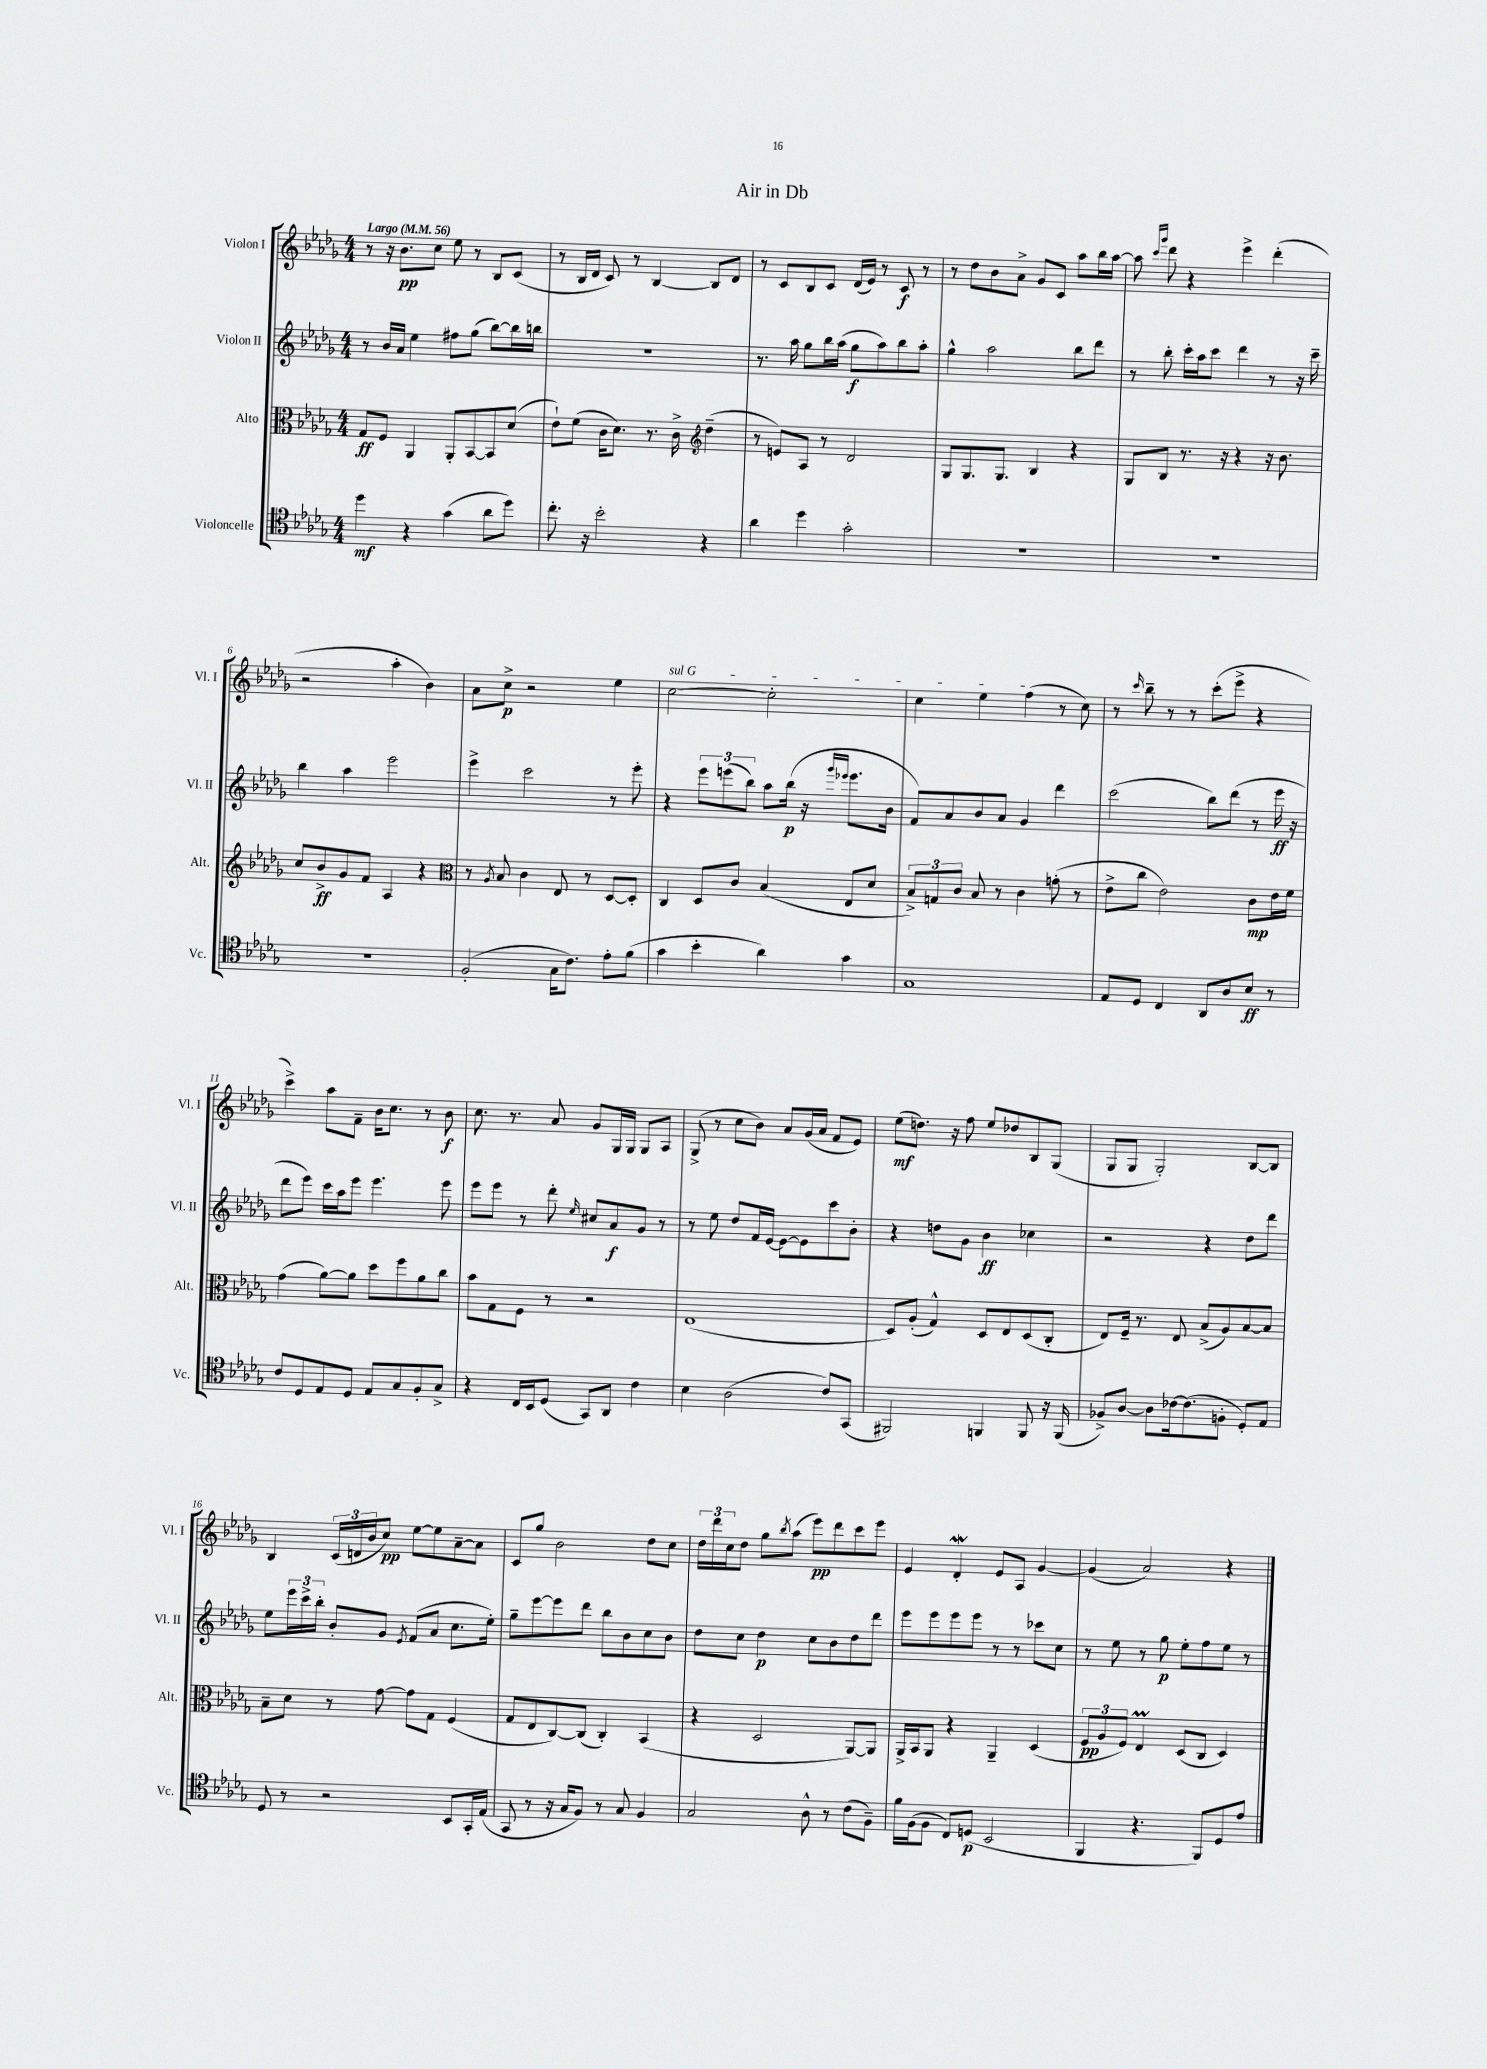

**kern	**dynam	**kern	**dynam	**kern	**dynam	**kern	**dynam
*part4	*part4	*part3	*part3	*part2	*part2	*part1	*part1
*staff4	*staff4	*staff3	*staff3	*staff2	*staff2	*staff1	*staff1
*I"Violoncelle	*	*I"Alto	*	*I"Violon II	*	*I"Violon I	*
*I'Vc.	*	*I'Alt.	*	*I'Vl. II	*	*I'Vl. I	*
*clefC4	*	*clefC3	*	*clefG2	*	*clefG2	*
*k[b-e-a-d-g-]	*	*k[b-e-a-d-g-]	*	*k[b-e-a-d-g-]	*	*k[b-e-a-d-g-]	*
*M4/4	*	*M4/4	*	*M4/4	*	*M4/4	*
*MM56	*	*MM56	*	*MM56	*	*MM56	*
=1	=1	=1	=1	=1	=1	=1	=1
!	!	!	!	!	!	!LO:TX:a:B:t=Largo	!
4dd-\	mf	8G-/L	ff	8r	.	8r	.
.	.	8F/J	.	16b-/LL	.	16r	.
.	.	.	.	16a-/JJ	.	8.b-\L	pp
4r	.	4AA-/	.	4ee-\	.	.	.
.	.	.	.	.	.	8cc\J	.
(4g-\	.	8AA-'/L	.	8ff#X\L	.	8ee-\	.
.	.	[8BB-/	.	(8gg-\J	.	8r	.
8a-\L	.	8BB-/]	.	[8bb-\L)	.	8B-/L	.
8dd-\J)	.	(8d-/J	.	16bb-\L]	.	(8c/J	.
.	.	.	.	16bbn\JJ	.	.	.
=2	=2	=2	=2	=2	=2	=2	=2
8.cc'\	.	8e-`\L)	.	1r	.	8r	.
.	.	(8f\J	.	.	.	16B-/LL	.
16r	.	.	.	.	.	16d-/JJ	.
2b-'\	.	16c\KL	.	.	.	8c/)	.
.	.	8.d-\J)	.	.	.	.	.
.	.	.	.	.	.	8r	.
.	.	8.r	.	.	.	[4B-/	.
.	.	16c^\	.	.	.	.	.
*	*	*clefG2	*	*	*	*	*
4r	.	(4dd-~\	.	.	.	8B-/L]	.
.	.	.	.	.	.	8d-/J	.
=3	=3	=3	=3	=3	=3	=3	=3
4a-\	.	8r	.	8.r	.	8r	.
.	.	8en/L)	.	.	.	8c/L	.
.	.	.	.	16aa-\	.	.	.
4dd-\	.	8A-/J	.	8gg-\L	.	8B-/	.
.	.	8r	.	16bb-\L	.	8c/J	.
.	.	.	.	(16aa-\JJ	.	.	.
2g-'\	.	2d-/	.	8gg-\L	f	(16d-/LL	.
.	.	.	.	.	.	16e-/JJ)	.
.	.	.	.	8aa-\)	.	8r	.
.	.	.	.	8bb-\	.	8c/	f
.	.	.	.	8aa-'\J	.	8r	.
=4	=4	=4	=4	=4	=4	=4	=4
1r	.	8G-/L	.	4gg-^^\	.	8r	.
.	.	8.G-/	.	.	.	8dd-\L	.
.	.	.	.	2aa-\	.	8b-\	.
.	.	8.G-/J	.	.	.	.	.
.	.	.	.	.	.	8a-^\J	.
.	.	4B-/	.	.	.	8g-/L	.
.	.	.	.	.	.	8c/J	.
.	.	4r	.	8bb-\L	.	8aa-\L	.
.	.	.	.	8ddd-\J	.	16bb-\L	.
.	.	.	.	.	.	[16aa-\JJ	.
=5	=5	=5	=5	=5	=5	=5	=5
1r	.	8G-/L	.	8r	.	8aa-\]	.
.	.	.	.	.	.	16qqccc/LL	.
.	.	.	.	.	.	16qqggg-/JJ	.
.	.	8B-/J	.	8bb-'\	.	8ddd-\	.
.	.	8.r	.	16ccc'\LL	.	4r	.
.	.	.	.	16aa-\J	.	.	.
.	.	.	.	8ccc\J	.	.	.
.	.	16r	.	.	.	.	.
.	.	4r	.	4ddd-\	.	4eee-^\	.
.	.	16r	.	8r	.	(4ddd-'\	.
.	.	8.b-\	.	.	.	.	.
.	.	.	.	16r	.	.	.
.	.	.	.	16ccc~\	.	.	.
!!LO:LB:g=z
=6	=6	=6	=6	=6	=6	=6	=6
1r	.	8cc/L	.	4bb-\	.	2r	.
.	.	8b-^/	ff	.	.	.	.
.	.	8g-/	.	4aa-\	.	.	.
.	.	8f/J	.	.	.	.	.
.	.	4A-/	.	2eee-\	.	4aa-'\	.
.	.	4r	.	.	.	4b-\)	.
=7	=7	=7	=7	=7	=7	=7	=7
*	*	*clefC3	*	*	*	*	*
(2F'/	.	8r	.	4eee-^\	.	8a-\L	.
.	.	8qA-/	.	.	.	.	.
.	.	8B-/	.	.	.	8cc^\J	p
.	.	4c\	.	2ccc\	.	2r	.
16G-\KL	.	8E-/	.	.	.	.	.
8.c\J)	.	.	.	.	.	.	.
.	.	8r	.	.	.	.	.
8e-'\L	.	[8D-/L	.	8r	.	4ee-\	.
(8f\J	.	8D-'/J]	.	8eee-'\	.	.	.
=8	=8	=8	=8	=8	=8	=8	=8
!	!	!	!	!	!	!LO:TX:a:i:t=sul G	!
4g-\	.	4C/	.	4r	.	[2cc\	.
4b-'\	.	8D-/L	.	12eee-\L	.	.	.
.	.	.	.	(12eeen\	.	.	.
.	.	8c/J	.	.	.	.	.
.	.	.	.	12bb-\J)	.	.	.
4a-\)	.	(4B-/	.	8aa-\L	.	2cc'\]	.
.	.	.	.	(16bb-\Jk	p	.	.
.	.	.	.	16r	.	.	.
.	.	.	.	16qqggg-/LL	.	.	.
.	.	.	.	16qqeee-X/JJ	.	.	.
4g-\	.	8E-/L	.	8.eee-\L	.	.	.
.	.	8d-/J	.	.	.	.	.
.	.	.	.	16b-\Jk	.	.	.
=9	=9	=9	=9	=9	=9	=9	=9
1G-	.	12B-^/L)	.	8f/L)	.	4cc\	.
.	.	12Gn/	.	.	.	.	.
.	.	.	.	8a-/	.	.	.
.	.	12c/J	.	.	.	.	.
.	.	8B-/	.	8b-/	.	4ee-\	.
.	.	8r	.	8a-/J	.	.	.
.	.	4c\	.	4g-/	.	(4ff\	.
.	.	(8gn'\	.	4ddd-\	.	8r	.
.	.	8r	.	.	.	8cc\)	.
=10	=10	=10	=10	=10	=10	=10	=10
8E-/L	.	8e-^\L	.	(2ccc\	.	8r	.
.	.	.	.	.	.	16qqccc/	.
8D-/J	.	8cc\J	.	.	.	8bb-~\	.
4C/	.	2e-\)	.	.	.	8r	.
.	.	.	.	.	.	8r	.
8AA-/L	.	.	.	8bb-\L)	.	(8ccc'\L	.
8A-/	.	.	.	(8ddd-\J	.	8eee-^\J	.
8B-/J	ff	8c\L	mp	8r	.	4r	.
8r	.	16e-\L	.	16eee-\	ff	.	.
.	.	16f\JJ	.	16r	.	.	.
!!LO:LB:g=z
=11	=11	=11	=11	=11	=11	=11	=11
8c/L	.	(4g-\	.	8ddd-\L	.	4ccc^\)	.
8D-/	.	.	.	8eee-\J)	.	.	.
8E-/	.	[8a-\L)	.	16ccc\LL	.	8aa-\L	.
.	.	.	.	16aa-\J	.	.	.
8D-/J	.	8a-\J]	.	8eee-\J	.	8f~\J	.
8E-/L	.	8dd-\L	.	4.eee-\	.	16b-\KL	.
.	.	.	.	.	.	8.cc\J	.
8G-/	.	8ff\	.	.	.	.	.
8F'/	.	8a-\	.	.	.	8r	.
8G-^/J	.	8cc\J	.	8eee-\	.	8b-\	f
=12	=12	=12	=12	=12	=12	=12	=12
4r	.	8b-\L	.	8eee-\L	.	8.cc\	.
.	.	8G-\	.	8eee-\J	.	.	.
.	.	.	.	.	.	8.r	.
16C/LL	.	8F\J	.	8r	.	.	.
16BB-/J	.	.	.	.	.	.	.
(8D-/J	.	8r	.	8ddd-'\	.	8a-/	.
.	.	.	.	16qqee-/	.	.	.
8GG-/L)	.	2r	.	8cc#X/L	.	8g-/L	.
8AA-/J	.	.	.	8a-/	f	16G-/L	.
.	.	.	.	.	.	16G-/JJ	.
4c\	.	.	.	8g-/J	.	8G-/L	.
.	.	.	.	8r	.	8A-/J	.
=13	=13	=13	=13	=13	=13	=13	=13
4B-\	.	(1E-	.	8r	.	(8G-^/	.
.	.	.	.	8ee-\	.	8r	.
(2A-\	.	.	.	8dd-/L	.	8cc\L	.
.	.	.	.	16f/L	.	8b-\J)	.
.	.	.	.	[16e-/JJ	.	.	.
.	.	.	.	8e-\L_	.	8a-/L	.
.	.	.	.	8e-\]	.	(16g-/L	.
.	.	.	.	.	.	16a-/JJ	.
8c/L)	.	.	.	8ccc\	.	8f/L	.
(8GG-/J	.	.	.	8b-'\J	.	8e-/J)	.
=14	=14	=14	=14	=14	=14	=14	=14
2FF#X/)	.	8D-/L)	.	4r	.	(8ee-\L	mf
.	.	(8A-'/J	.	.	.	8.ddn\J)	.
.	.	4G-^^/)	.	8ddn\L	.	.	.
.	.	.	.	.	.	16r	.
.	.	.	.	8g-\J	.	8ff\	.
4FFn/	.	8D-/L	.	4b-\	ff	8ee-/L	.
.	.	8E-/	.	.	.	8dd-X/	.
8FF/	.	(8D-/	.	4cc-X\	.	8B-/	.
16r	.	8C'/J	.	.	.	(8G-/J	.
(16FF/	.	.	.	.	.	.	.
=15	=15	=15	=15	=15	=15	=15	=15
8F-X^/L)	.	8E-/L)	.	2r	.	8G-/L	.
[8A-/J	.	16F~/Jk	.	.	.	8G-/J	.
.	.	8.r	.	.	.	.	.
8A-\L]	.	.	.	.	.	2G-'/)	.
[16c-X\k	.	8E-/	.	.	.	.	.
(8.c-\]	.	.	.	.	.	.	.
.	.	(8B-^/L	.	4r	.	.	.
8Fn'\J	.	8A-/)	.	.	.	.	.
8D-'/L)	.	[8B-/	.	8dd-\L	.	[8B-/L	.
8E-/J	.	8B-/J]	.	8ddd-\J	.	8B-/J]	.
!!LO:LB:g=z
=16	=16	=16	=16	=16	=16	=16	=16
8D-/	.	8B-~\L	.	8ee-\L	.	4B-/	.
8r	.	8d-\J	.	24eee-\L	.	.	.
.	.	.	.	24ccc^\	.	.	.
.	.	.	.	24bb-'\JJ	.	.	.
2r	.	8r	.	8b-'/L	.	(24c/LL	.
.	.	.	.	.	.	24dn/	.
.	.	.	.	.	.	24b-/J	.
.	.	[8g-\	.	8g-/J	.	8cc/J)	pp
.	.	.	.	8qe-/	.	.	.
.	.	8g-\L]	.	(8f/L	.	[8ee-\L	.
.	.	8G-\J	.	8a-/J	.	8ee-\]	.
8BB-/L	.	(4F/	.	8.cc\L	.	[8a-~\	.
16GG-'/L	.	.	.	.	.	8a-\J]	.
(16E-/JJ	.	.	.	16ee-'\Jk)	.	.	.
=17	=17	=17	=17	=17	=17	=17	=17
8GG-/	.	8G-/L	.	8gg-~\L	.	8c/L	.
8r	.	8E-/	.	[8eee-\	.	8gg-/J	.
16r	.	[8C/)	.	8eee-\]	.	2b-\	.
16G-/KL	.	.	.	.	.	.	.
8F/J)	.	(8C/J]	.	8ddd-\J	.	.	.
8r	.	4C'/)	.	8bb-\L	.	.	.
8G-/	.	.	.	8b-\	.	.	.
4F/	.	(4BB-/	.	8cc\	.	8dd-\L	.
.	.	.	.	8b-\J	.	8cc\J	.
=18	=18	=18	=18	=18	=18	=18	=18
2G-/	.	4r	.	8dd-\L	.	24dd-\LL	.
.	.	.	.	.	.	24ddd-\	.
.	.	.	.	.	.	24cc\J	.
.	.	.	.	8cc\J	.	8dd-\J	.
.	.	2D-/	.	4dd-\	p	8gg-\L	.
.	.	.	.	.	.	8qbb-/	.
.	.	.	.	.	.	(8aa-\J	.
8A-^^\	.	.	.	8cc\L	.	8eee-\L)	pp
8r	.	.	.	8b-\	.	8ddd-\	.
(8c\L	.	[8AA-/L)	.	8dd-\	.	8ccc\	.
8F~\J)	.	8AA-/J]	.	8ddd-\J	.	8eee-\J	.
=19	=19	=19	=19	=19	=19	=19	=19
16f\LL	.	16AA-^/LL	.	8eee-\L	.	4e-/	.
(16F\J	.	16BB-/J	.	.	.	.	.
8F\J	.	8AA-/J	.	8eee-\	.	.	.
8C/L)	.	4r	.	8eee-\	.	4d-w'/	.
(8Dn/J	p	.	.	8eee-\J	.	.	.
2BB-/	.	4AA-~/	.	8r	.	8e-/L	.
.	.	.	.	8r	.	8A-/J	.
.	.	(4D-/	.	8ccc-X\L	.	[4g-/	.
.	.	.	.	8cc\J	.	.	.
=20	=20	=20	=20	=20	=20	=20	=20
4FF/	.	12F/L	pp	8r	.	(4g-/]	.
.	.	12A-/	.	.	.	.	.
.	.	.	.	8ee-\	.	.	.
.	.	12F/J)	.	.	.	.	.
4.r	.	4E-M/	.	8r	.	2a-/)	.
.	.	.	.	8gg-\	p	.	.
.	.	(8D-/L	.	8ee-'\L	.	.	.
8FF/L)	.	8C/J	.	8ff\	.	.	.
8D-/	.	4D-/)	.	8ee-\J	.	4r	.
8e-/J	.	.	.	8r	.	.	.
==	==	==	==	==	==	==	==
*-	*-	*-	*-	*-	*-	*-	*-
